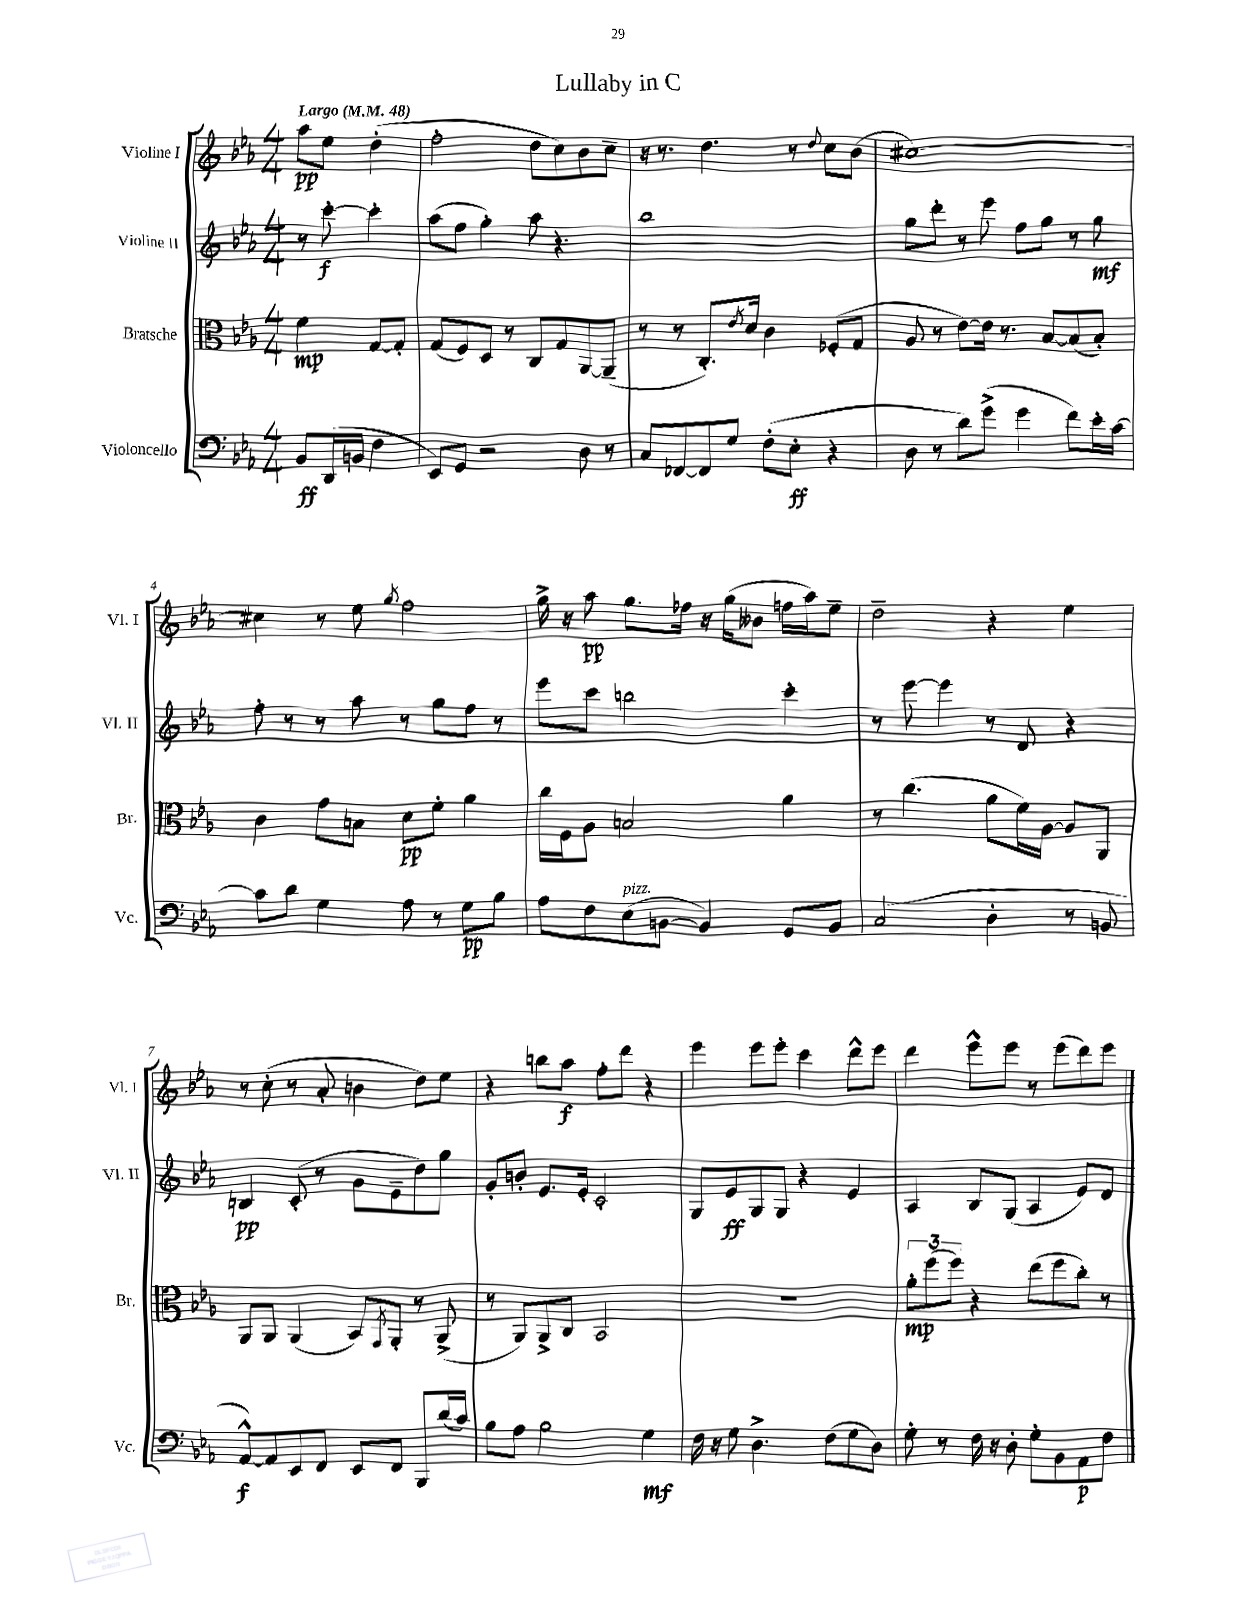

**kern	**kern	**kern	**kern
*staff4	*staff3	*staff2	*staff1
*clefF4	*clefC3	*clefG2	*clefG2
*k[b-e-a-]	*k[b-e-a-]	*k[b-e-a-]	*k[b-e-a-]
*M4/4	*M4/4	*M4/4	*M4/4
*MM48	*MM48	*MM48	*MM48
8BB-	4f	8r	8aa-
(16DD	.	[8ccc'	8ee-
16BB	.	.	.
4F	[8G	4ccc']	(4dd'
.	8G']	.	.
=	=	=	=
8EE-)	(8G	(8aa-	2ff'
8GG	8F)	8ff	.
2r	8D	4gg')	.
.	8r	.	.
.	8C	8aa-	8dd
.	8G	4.r	8cc)
8D	[8AA-	.	8b-
8r	(8AA-~]	.	8cc~
=	=	=	=
8C	8r	1bb-	16r
.	.	.	8.r
[8FF-	8r	.	.
8FF-]	8.C')	.	4.dd
8G	.	.	.
.	8qe-	.	.
.	16d	.	.
(8F'	4c	.	.
8E-'	.	.	8r
.	.	.	8qqdd
4r	(8F-'	.	8cc
.	8G	.	(8b-
=	=	=	=
8D	8A-	8gg	[1cc#)
8r	8r	8ddd'	.
8d)	[8e-)	8r	.
(8g^	16e-]	8eee-	.
.	8.r	.	.
4g	.	8ff	.
.	[8B-	8gg	.
8f)	(8B-]	8r	.
16e-'	8B-')	8gg	.
[16c	.	.	.
=	=	=	=
8c]	4c	8ff'	4cc#]
8d	.	8r	.
4G	8g	8r	8r
.	8B	8aa-	8ee-
.	.	.	8qgg
8A-	8d	8r	2ff
8r	8f'	8gg	.
8G	4a-	8ff	.
8B-	.	8r	.
=	=	=	=
8A-	16cc	8eee-	16gg^
.	16F	.	16r
8F	8A-	8ccc	8aa-
(8E-	2B	2bb	8.gg
[8BB	.	.	.
.	.	.	16ff-
4BB])	.	.	16r
.	.	.	(16gg
.	.	.	8b--
8GG	4a-	4ccc'	16ff
.	.	.	16aa-)
8BB	.	.	8ee-~
=	=	=	=
(2C	8r	8r	2dd~
.	(4.cc	[8eee-	.
.	.	4eee-]	.
4D'	8a-	8r	4r
.	16f)	8d	.
.	[16A-	.	.
8r	8A-]	4r	4ee-
8BB	8AA-	.	.
=	=	=	=
[8AA-^^)	8AA-	4B	8r
8AA-]	8AA-	.	(8cc'
8EE-	(4AA-	(8c'	8r
8FF	.	8r	8a-'
8EE-	8BB-)	8g	4b
.	8qGG	.	.
8FF	8AA-'	8e-~	.
8BBB-	8r	8dd)	8dd)
(16d	(8AA-^	8gg	8ee-
16c)	.	.	.
=	=	=	=
8B-	8r	8g'	4r
8A-	8AA-)	8b'	.
2B-	8AA-^	8.e-	8bb
.	8C	.	8aa-
.	.	16e-'	.
.	2BB-	2c'	8ff'
.	.	.	8ddd
4G	.	.	4r
=	=	=	=
16F	1r	8G	4eee-
16r	.	.	.
8G	.	8e-	.
4.D^	.	8G	8eee-
.	.	8G	8eee-'
.	.	4r	4ccc
(8F	.	.	.
8G	.	4e-	8ddd^^
8D)	.	.	8eee-
=	=	=	=
8G'	12a-'	4A-	4ddd
.	(12ff	.	.
8r	.	.	.
.	12ff)	.	.
16F	4r	8B-	8eee-^^
16r	.	.	.
8D'	.	(8G	8eee-
8G'	(8ee-	4A-	8r
8BB-	8ff	.	(8eee-
8AA-	8cc')	8e-)	8ddd)
8F	8r	8d	8eee-
==	==	==	==
*-	*-	*-	*-
